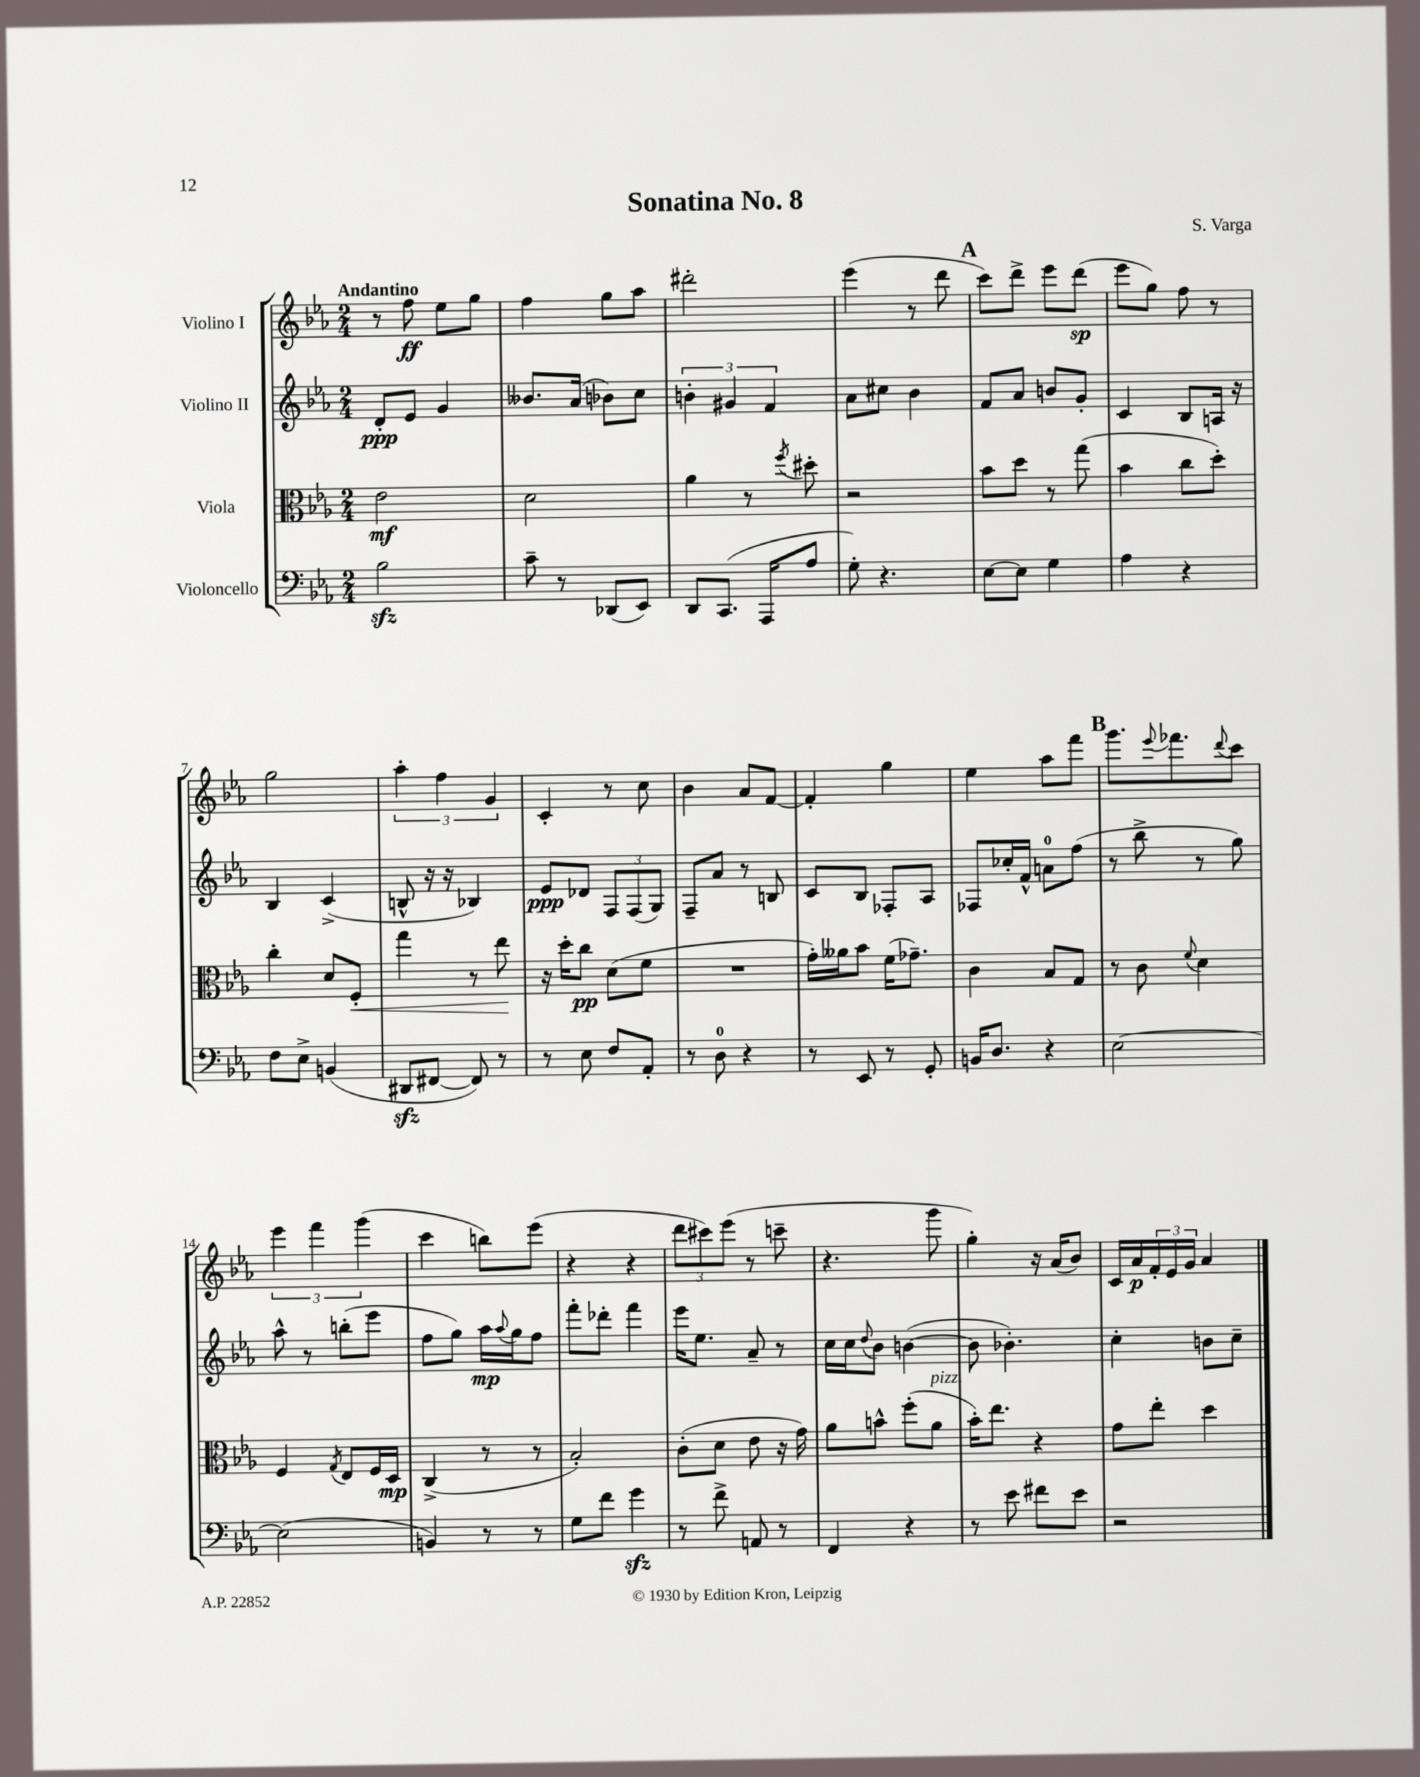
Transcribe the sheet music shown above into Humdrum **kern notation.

**kern	**kern	**dynam	**kern	**dynam	**kern	**dynam
*part4	*part3	*part3	*part2	*part2	*part1	*part1
*staff4	*staff3	*staff3	*staff2	*staff2	*staff1	*staff1
*I"Violoncello	*I"Viola	*	*I"Violino II	*	*I"Violino I	*
*clefF4	*clefC3	*	*clefG2	*	*clefG2	*
*k[b-e-a-]	*k[b-e-a-]	*	*k[b-e-a-]	*	*k[b-e-a-]	*
*M2/4	*M2/4	*	*M2/4	*	*M2/4	*
=1	=1	=1	=1	=1	=1	=1
!	!	!	!	!	!LO:TX:a:B:t=Andantino	!
2B-zz\	2e-\	mf	8d'/L	ppp	8r	.
.	.	.	8e-/J	.	8ff\	ff
.	.	.	4g/	.	8ee-\L	.
.	.	.	.	.	8gg\J	.
=2	=2	=2	=2	=2	=2	=2
8c~\	2d\	.	8.b--X/L	.	4ff\	.
8r	.	.	.	.	.	.
.	.	.	(16a-/Jk	.	.	.
(8DD-X/L	.	.	8b-X\L)	.	8gg\L	.
8EE-/J)	.	.	8cc\J	.	8aa-\J	.
=3	=3	=3	=3	=3	=3	=3
8DD/L	4a-\	.	6bn'\	.	2ddd#X'\	.
(8.CC/J	.	.	.	.	.	.
.	.	.	6g#X/	.	.	.
.	8r	.	.	.	.	.
16AAA-/KL	.	.	.	.	.	.
.	.	.	6f/	.	.	.
.	8qff/	.	.	.	.	.
8A-/J	8dd#X'\	.	.	.	.	.
=4	=4	=4	=4	=4	=4	=4
8G'\)	2r	.	8a-\L	.	(4eee-\	.
4.r	.	.	8cc#X\J	.	.	.
.	.	.	4b-\	.	8r	.
.	.	.	.	.	8ddd\	.
!!LO:REH:place=s1:t=A
=5	=5	=5	=5	=5	=5	=5
[8E-\L	8b-\L	.	8f/L	.	8ccc\L)	.
8E-\J]	8dd\J	.	8a-/J	.	8ddd^\J	.
4G\	8r	.	8bn/L	.	8eee-\L	.
.	(8gg\	.	8g'/J	.	(8ddd\J	sp
=6	=6	=6	=6	=6	=6	=6
4A-\	4b-\	.	4c/	.	8eee-\L	.
.	.	.	.	.	8gg\J)	.
4r	8cc\L	.	8B-/L	.	8ff\	.
.	8dd'\J)	.	16An/Jk	.	8r	.
.	.	.	16r	.	.	.
!!LO:LB:g=z
=7	=7	=7	=7	=7	=7	=7
8F\L	4cc'\	.	4B-/	.	2gg\	.
8E-^\J	.	.	.	.	.	.
(4BBn/	8d/L	.	(4c^/	.	.	.
!	!	!LO:HP:b	!	!	!	!
.	8F'/J	<	.	.	.	.
=8	=8	=8	=8	=8	=8	=8
8DD#Xzz/L	4gg\	.	8Bn^^/	.	6aa-'\	.
[8FF#X/J	.	.	16r	.	.	.
.	.	.	.	.	6ff\	.
.	.	.	16r	.	.	.
8FF#/])	8r	.	4B-X/)	.	.	.
.	.	.	.	.	6g/	.
8r	8ee-\	.	.	.	.	.
.	.	[	.	.	.	.
=9	=9	=9	=9	=9	=9	=9
8r	16r	.	8e-/L	ppp	4c'/	.
.	16dd'\KL	.	.	.	.	.
8E-\	8cc\J	pp	8d-X/J	.	.	.
8F/L	(8d\L	.	12F/L	.	8r	.
.	.	.	(12F/	.	.	.
8AA-'/J	8f\J	.	.	.	8cc\	.
.	.	.	12G/J)	.	.	.
=10	=10	=10	=10	=10	=10	=10
8r	2r	.	8F~/L	.	4b-\	.
8D\	.	.	8a-/J	.	.	.
4r	.	.	8r	.	8a-/L	.
.	.	.	8Bn/	.	[8f/J	.
=11	=11	=11	=11	=11	=11	=11
8r	16g'\LL)	.	8c/L	.	4f'/]	.
.	16a--X\J	.	.	.	.	.
8EE-/	8b-\J	.	8B-/J	.	.	.
8r	(16f\KL	.	8F-X'/L	.	4gg\	.
.	8.g-X~\J)	.	.	.	.	.
8GG'/	.	.	8A-/J	.	.	.
=12	=12	=12	=12	=12	=12	=12
16BBn/KL	4c\	.	8F-X/L	.	4ee-\	.
8.D/J	.	.	.	.	.	.
.	.	.	16cc-X'/L	.	.	.
.	.	.	16f^^/JJ	.	.	.
4r	8B-/L	.	8an\L	.	8aa-\L	.
.	8G/J	.	(8ff\J	.	8fff\J	.
!!LO:REH:place=s1:t=B
=13	=13	=13	=13	=13	=13	=13
[2E-\	8r	.	8r	.	8.ggg\L	.
.	8c\	.	8bb-^\	.	.	.
.	.	.	.	.	8qqeee-/	.
.	.	.	.	.	8.fff-X\	.
.	8qqf/	.	.	.	.	.
.	4d\	.	8r	.	.	.
.	.	.	.	.	8qqddd/	.
.	.	.	8gg\)	.	8ccc\J	.
!!LO:LB:g=z
=14	=14	=14	=14	=14	=14	=14
(2E-\]	4F/	.	8aa-^^\	.	6eee-\	.
.	.	.	8r	.	.	.
.	.	.	.	.	6fff\	.
.	8qG/	.	.	.	.	.
.	8E-/L	.	(8bbn'\L	.	.	.
.	.	.	.	.	(6ggg\	.
.	16F/L	.	8eee-\J	.	.	.
.	16D/JJ	mp	.	.	.	.
=15	=15	=15	=15	=15	=15	=15
4BBn/)	(4C^/	.	8ff\L	.	4ccc\	.
.	.	.	8gg\J)	.	.	.
8r	8r	.	16aa-\LL	mp	8bbn\L)	.
.	.	.	8qqaa-/	.	.	.
.	.	.	16gg\J	.	.	.
8r	8r	.	8ff\J	.	(8eee-\J	.
=16	=16	=16	=16	=16	=16	=16
8G\L	2B-'/)	.	8fff'\L	.	4r	.
8f\J	.	.	8ddd-X'\J	.	.	.
4gzz\	.	.	4fff\	.	4r	.
=17	=17	=17	=17	=17	=17	=17
8r	(8c'\L	.	16eee-\KL	.	12ddd\L	.
.	.	.	8.ee-\J	.	.	.
.	.	.	.	.	12ccc#X\)	.
8f^\	8d\J	.	.	.	.	.
.	.	.	.	.	(12eee-\J	.
8AAn/	8e-\	.	8a-~/	.	8r	.
8r	16r	.	8r	.	8cccn~\	.
.	16g\)	.	.	.	.	.
=18	=18	=18	=18	=18	=18	=18
4FF/	8a-\L	.	16cc\LL	.	4.r	.
.	.	.	16cc\J	.	.	.
.	.	.	8qqdd/	.	.	.
.	8bn^^\J	.	8b-\J	.	.	.
4r	(8ff'\L	.	([4bn\	.	.	.
!	!LO:TX:a:i:t=pizz.	!	!	!	!	!
.	8a-\J	.	.	.	8ggg\	.
=19	=19	=19	=19	=19	=19	=19
8r	16b-'\KL)	.	8b\]	.	4gg'\)	.
.	8.ee-\J	.	.	.	.	.
8e-\	.	.	4.b-X'\)	.	.	.
8f#X\L	4r	.	.	.	16r	.
.	.	.	.	.	(16a-/KL	.
8e-\J	.	.	.	.	8b-/J)	.
=20	=20	=20	=20	=20	=20	=20
2r	8g\L	.	4cc'\	.	16c/LL	.
.	.	.	.	.	16a-/	p
.	8ee-'\J	.	.	.	24f'/	.
.	.	.	.	.	24e-/	.
.	.	.	.	.	24g/JJ	.
.	4dd\	.	8bn\L	.	4a-/	.
.	.	.	8cc~\J	.	.	.
==	==	==	==	==	==	==
*-	*-	*-	*-	*-	*-	*-
